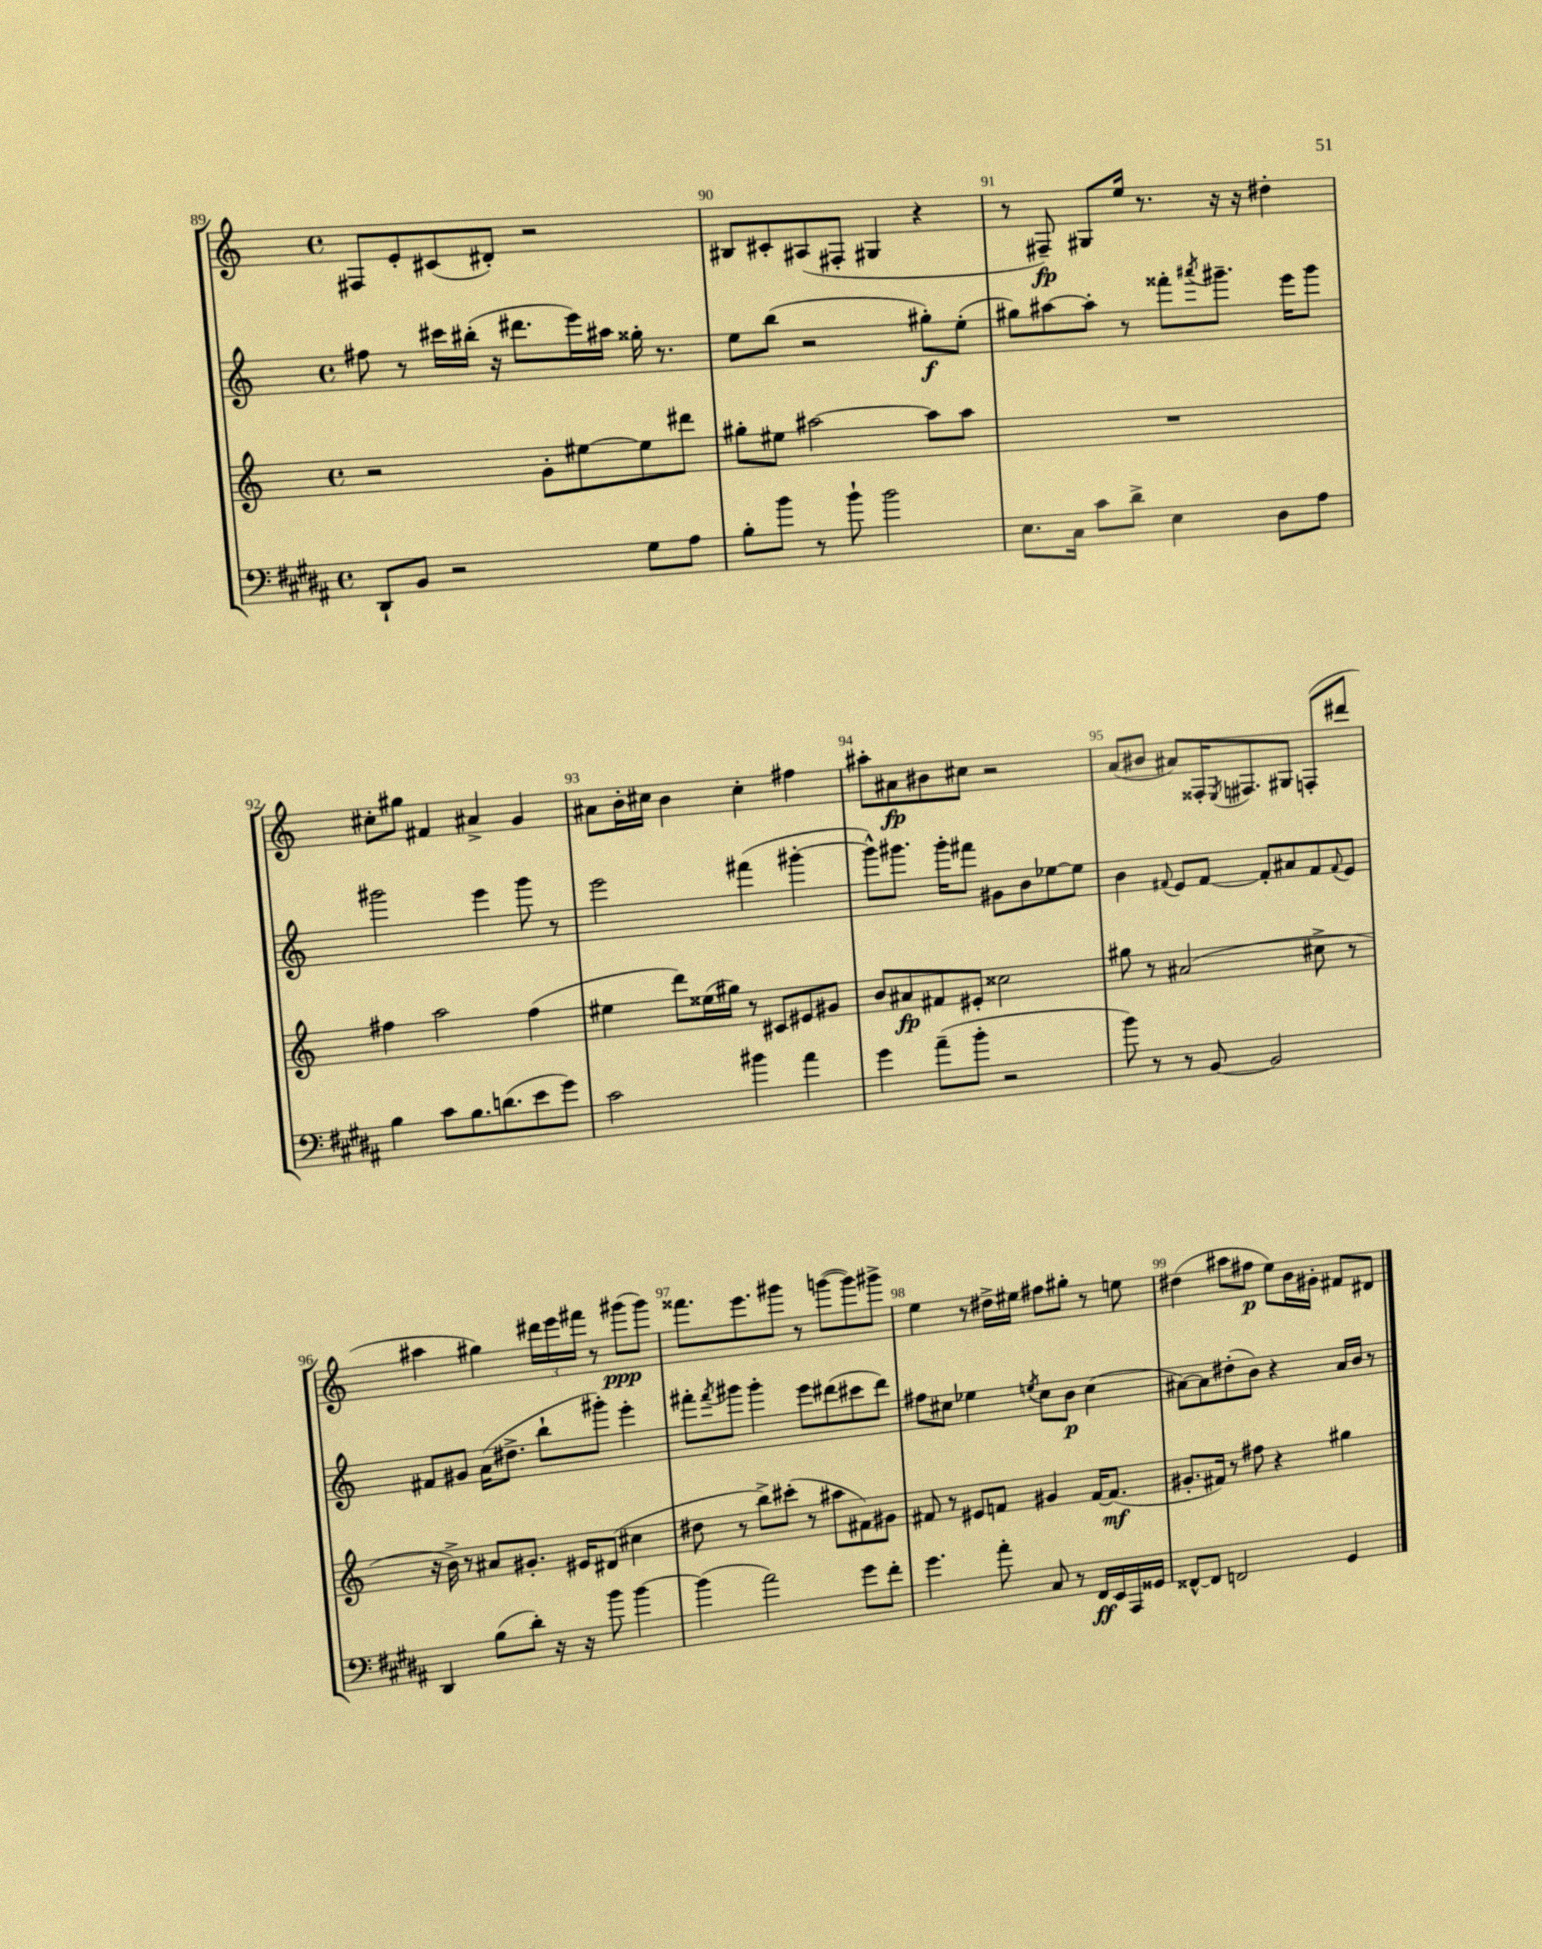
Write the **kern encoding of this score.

**kern	**kern	**kern	**kern
*staff4	*staff3	*staff2	*staff1
*clefF4	*clefG2	*clefG2	*clefG2
*k[f#c#g#d#a#]	*k[]	*k[]	*k[]
*M4/4	*M4/4	*M4/4	*M4/4
*met(c)	*met(c)	*met(c)	*met(c)
8DD#`	2r	8ff#	8F#
8BB	.	8r	8e'
2r	.	16ccc#	(8c#
.	.	(16bb#'	.
.	.	16r	8d#')
.	.	8.ddd#	.
.	8g'	.	2r
.	[8ee#	16eee)	.
.	.	16aa#	.
8G#	8ee#]	16gg##'	.
.	.	8.r	.
8A#	8ddd#	.	.
=	=	=	=
8B'	8gg#'	8ee	8B#
8b	8ee#	(8bb	8c#'
8r	[2aa#	2r	(8A#
8b`	.	.	8F#'
2b	.	.	4G#
.	8aa#]	8gg#')	4r
.	8aa#	(8ee'	.
=	=	=	=
8.E	1r	8gg#)	8r
.	.	[8aa#	8F#~)
16C#	.	.	.
8c#	.	8aa#']	8G#
8d#^	.	8r	16ee
.	.	.	8.r
4E	.	8fff##'	.
.	.	8qaaa#	.
.	.	8.ggg#~	16r
.	.	.	16r
8D#	.	.	4dd#'
.	.	16eee	.
8A#	.	8ggg#	.
=	=	=	=
4B	4ff#	2ggg#	8cc#'
.	.	.	8gg#
8c#	2aa	.	4f#
8.B	.	.	.
.	.	4eee	4a#^
(8.d	.	.	.
8e	(4ff#	8ggg#	4g
8g#)	.	8r	.
=	=	=	=
2c#	4ee#	2eee	8a#
.	.	.	16b'
.	.	.	16cc#
.	8ddd)	.	4b
.	(16ee##	.	.
.	16gg#)	.	.
4b#	8r	(4fff#	4cc#'
.	8c#	.	.
4a#	8e#	[4ggg#'	4ff#
.	8g#	.	.
=	=	=	=
4g#	8b	8ggg#^^])	8aa#'
.	8a#	8.ggg#	8a#
(8a#~	8f#	.	8b#
.	.	16ggg#'	.
8b'	8e#'	8fff#	8cc#
2r	2cc##	8g#	2r
.	.	8b	.
.	.	[8ee-	.
.	.	8ee-]	.
=	=	=	=
8b)	8gg#	4b	(8a
8r	8r	.	8b#
.	.	8qqf#	.
8r	(2a#	8e	8a#)
[8BB	.	[8f#	16F##'
.	.	.	8qE
.	.	.	8.F#
2BB]	.	8f#']	.
.	.	8a#	8G#
.	8cc#^	8f#	(8F'
.	.	8qqf#	.
.	8r	8e	8ddd#
=	=	=	=
4DD#	16r	8f#	4aa#
.	16b^)	.	.
.	8r	8g#	.
(8B	8a#	(16a	4gg#)
.	.	8.dd#^	.
8d#')	8.g#'	.	.
16r	.	8bb`	24ddd#
.	.	.	24eee
16r	16e#	.	.
.	.	.	24fff#
8b	(8d#	8ggg#')	8r
[4b	4cc#	4eee'	(8ggg#
.	.	.	8ggg#)
=	=	=	=
(4b]	8dd#	8fff#'	8.fff##
.	.	8qfff#	.
.	8r	8ggg#	.
.	.	.	8.eee
2a#)	8bb^)	4ggg#'	.
.	(8ccc#'	.	8ggg#
.	8r	8eee	8r
.	8aa#	(8ddd#	([8ggg
8g#	8f#)	8ccc#	8ggg])
8f#'	8g#	8ddd#)	8ggg#^
=	=	=	=
4.g#	8f#	8ff#	4ee
.	8r	8cc#	.
.	8e#	4ee-	8r
8a#'	8f	.	16dd#^
.	.	.	16ee#
.	.	8qee	.
8C#	4g#	8cc#	8ff#
8r	.	8b	8gg#'
16FF#	[16f	(4cc#	8r
16EE	(8.f]	.	.
16AAA#	.	.	8ee
16GG##	.	.	.
=	=	=	=
[8FF##^^	8.g#'	[8a#)	(4dd#
8FF##]	.	8a#]	.
.	16f#)	.	.
2FF	8r	(8dd#'	8aa#
.	8ff#	8b)	8ff#
.	4r	4r	8ee)
.	.	.	16b
.	.	.	16g#'
4GG#	4gg#	16a#	8f#
.	.	16b	.
.	.	8r	8d#
==	==	==	==
*-	*-	*-	*-
